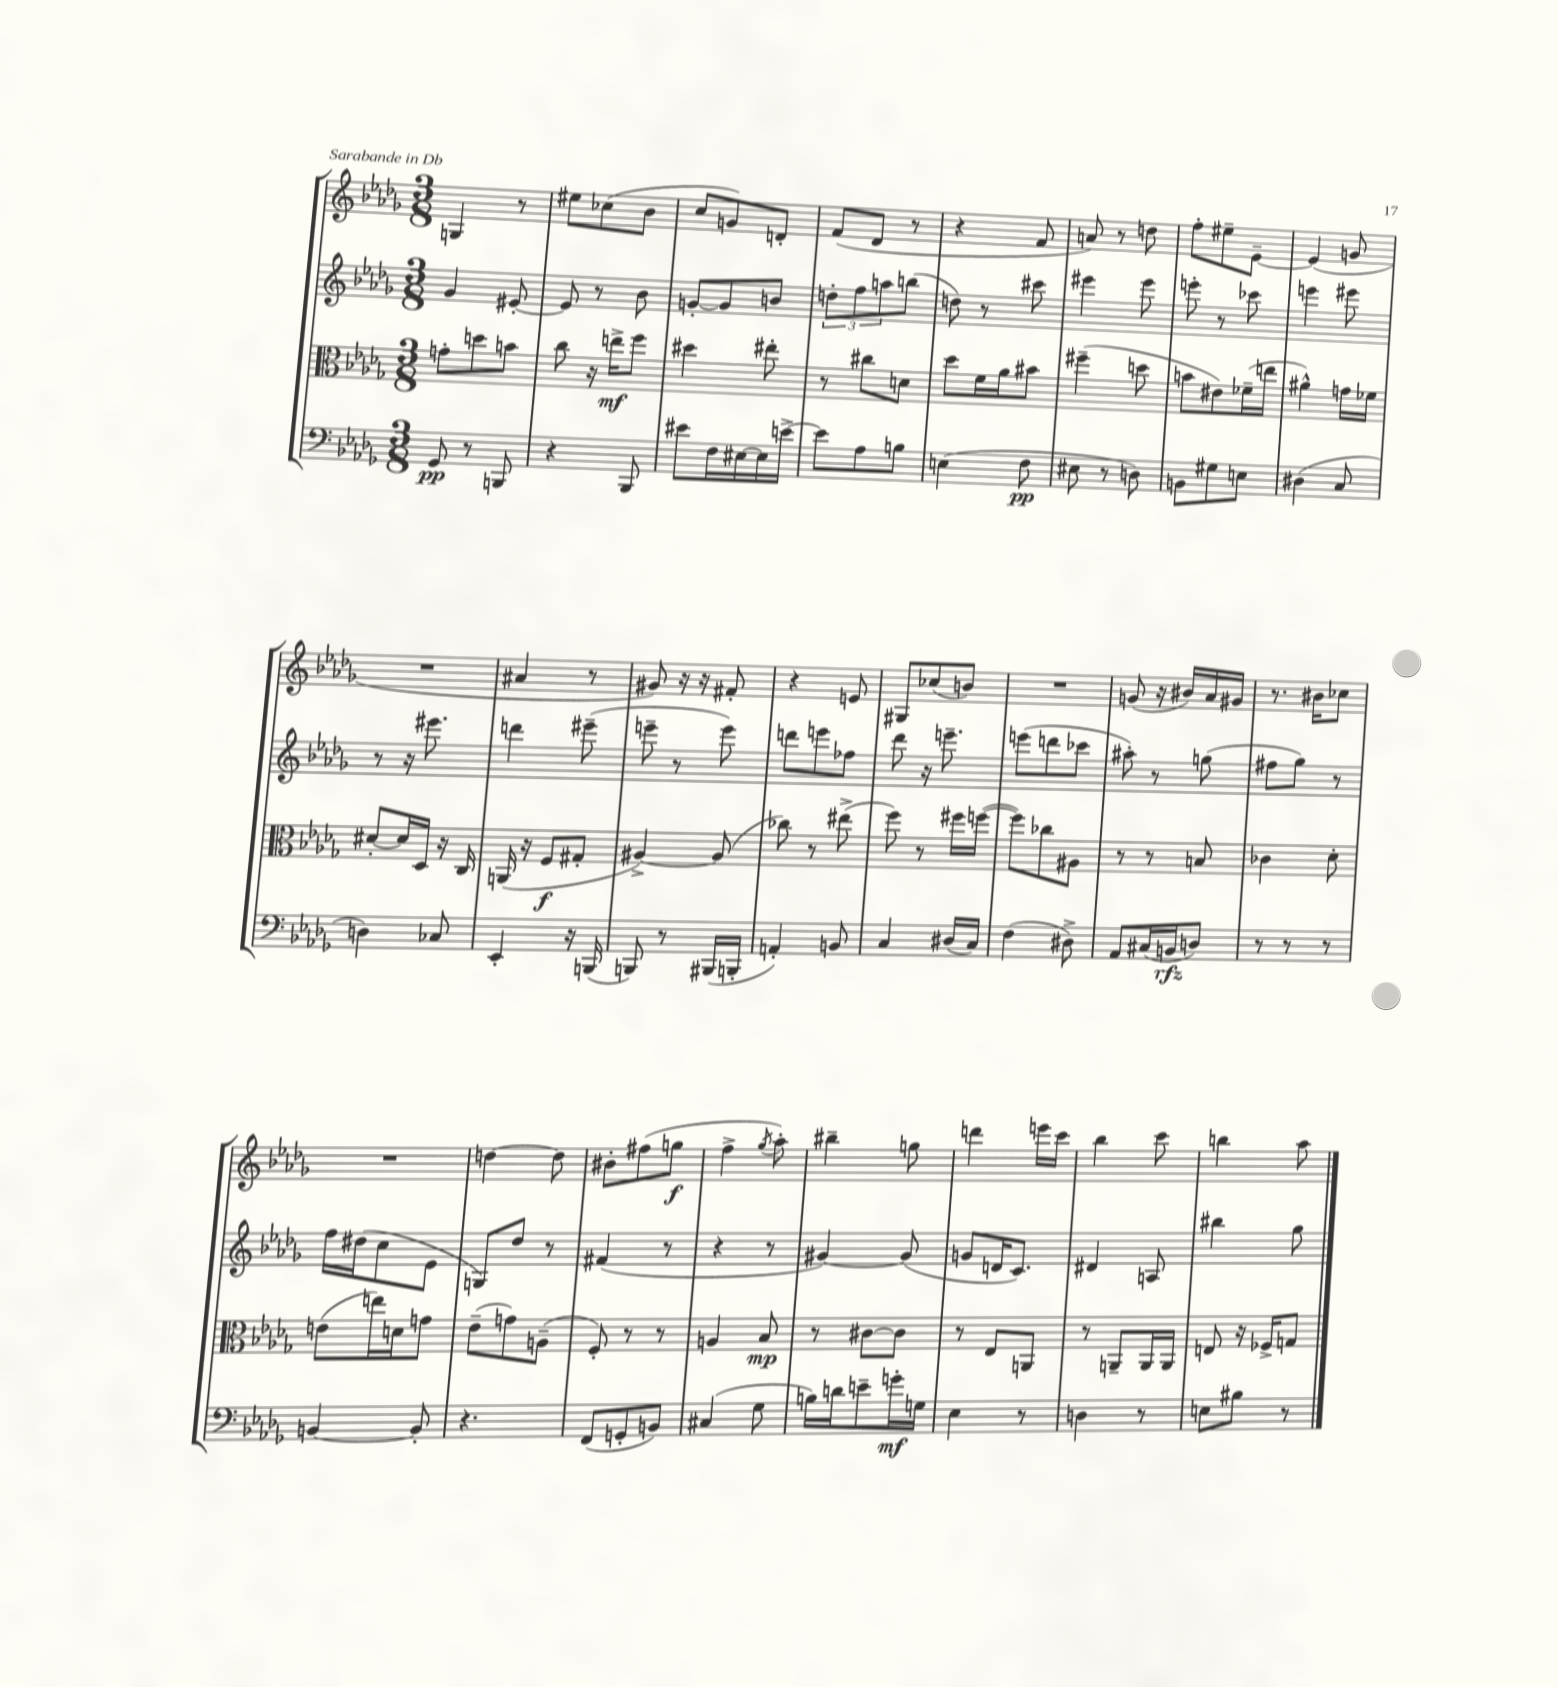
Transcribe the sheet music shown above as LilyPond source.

<<
\new StaffGroup <<
\new Staff = "s0" {
    \clef treble \key des \major \numericTimeSignature \time 3/8
    g4 r8 |
    eis''8 ces''8( bes'8 |
    c''8 g'8) d'8-. |
    f'8( des'8 r8 |
    r4 f'8 |
    a'8) r8 d''8 |
    f''8-. eis''8-- ees'8~-- |
    ees'4( g'8 |
    R4. |
    ais'4 r8 |
    gis'8) r16 r16 fis'8-. |
    r4 e'8 |
    gis8 ces''8( b'8) |
    R4. |
    g'8( r16 bis'16) aes'16 gis'16 |
    r8. bis'16 ces''8 |
    R4. |
    d''4~ d''8 |
    bis'8-. fis''8( g''8\f |
    f''4-> \acciaccatura { ges''8 } aes''8-.) |
    bis''4-- g''8 |
    d'''4 e'''16 c'''16 |
    bes''4 c'''8 |
    b''4 aes''8 \bar "|." |
}
\new Staff = "s1" {
    \clef treble \key des \major \numericTimeSignature \time 3/8
    ges'4 eis'8~-. |
    eis'8 r8 bes'8 |
    g'8~-. g'8 b'8 |
    \tuplet 3/2 { d''8-. f''8 a''8 } b''8( |
    d''8) r8 cis'''8 |
    eis'''4 eis'''8 |
    e'''8-. r8 ces'''8 |
    e'''4 eis'''8 |
    r8 r16 eis'''8. |
    d'''4 eis'''8--( |
    e'''8-- r8 e'''8) |
    d'''8 e'''8 fes''8 |
    des'''8 r16 e'''8.-- |
    e'''8( d'''8 ces'''8 |
    ais''8-.) r8 g''8( |
    fis''8 ges''8) r8 |
    f''16 dis''16( c''8 ees'8 |
    g8) des''8 r8 |
    fis'4( r8 |
    r4 r8 |
    gis'4~) gis'8( |
    g'8 d'16 c'8.) |
    dis'4 a8 |
    bis''4 ges''8 \bar "|." |
}
\new Staff = "s2" {
    \clef alto \key des \major \numericTimeSignature \time 3/8
    g'8-. d''8 b'8 |
    c''8 r16 e''16->\mf f''8 |
    dis''4 eis''8-. |
    r8 cis''8 d'8 |
    des''8 f'16 aes'16 bis'8 |
    fis''4--( d''8 |
    b'8 eis'8) fes'16--( e''16 |
    ais'4-^) g'16 fes'16 |
    dis'8~-. dis'16 des16 r16 c16 |
    a,16( r16 f8\f gis8-. |
    ais4~->) ais8( |
    ces''8) r8 eis''8->( |
    f''8) r8 fis''16 f''16~( |
    f''8) ces''8 ais8 |
    r8 r8 b8 |
    ces'4 des'8-. |
    e'8( e''16) d'16 g'8 |
    ees'8--( g'8) a8--( |
    f8-.) r8 r8 |
    a4 bes8\mp |
    r8 cis'8~ cis'8 |
    r8 ees8 a,8 |
    r8 a,8-- a,16 a,16 |
    e8 r16 fes16-> g8 \bar "|." |
}
\new Staff = "s3" {
    \clef bass \key des \major \numericTimeSignature \time 3/8
    ges,8\pp r8 b,,8 |
    r4 bes,,8 |
    eis'8 f16 eis16~ eis16 e'16~-> |
    e'8 aes8 b8 |
    e4( f8\pp |
    eis8 r8 d8) |
    b,8 gis8 e8 |
    dis4( c8 |
    d4) ces8 |
    ees,4-. r16 b,,16( |
    b,,8) r8 bis,,16( b,,16-. |
    a,4-.) b,8 |
    c4 dis16( c16) |
    f4( dis8->) |
    aes,8 cis16( b,16\rfz d8) |
    r8 r8 r8 |
    b,4~ b,8-. |
    r4. |
    f,8( g,8-. b,8) |
    cis4( ges8 |
    b16) d'16 e'8-- g'16-.\mf g16 |
    ees4 r8 |
    d4 r8 |
    e8 bis8 r8 \bar "|." |
}
>>
>>
\layout { \context { \Score \remove "Bar_number_engraver" } }
